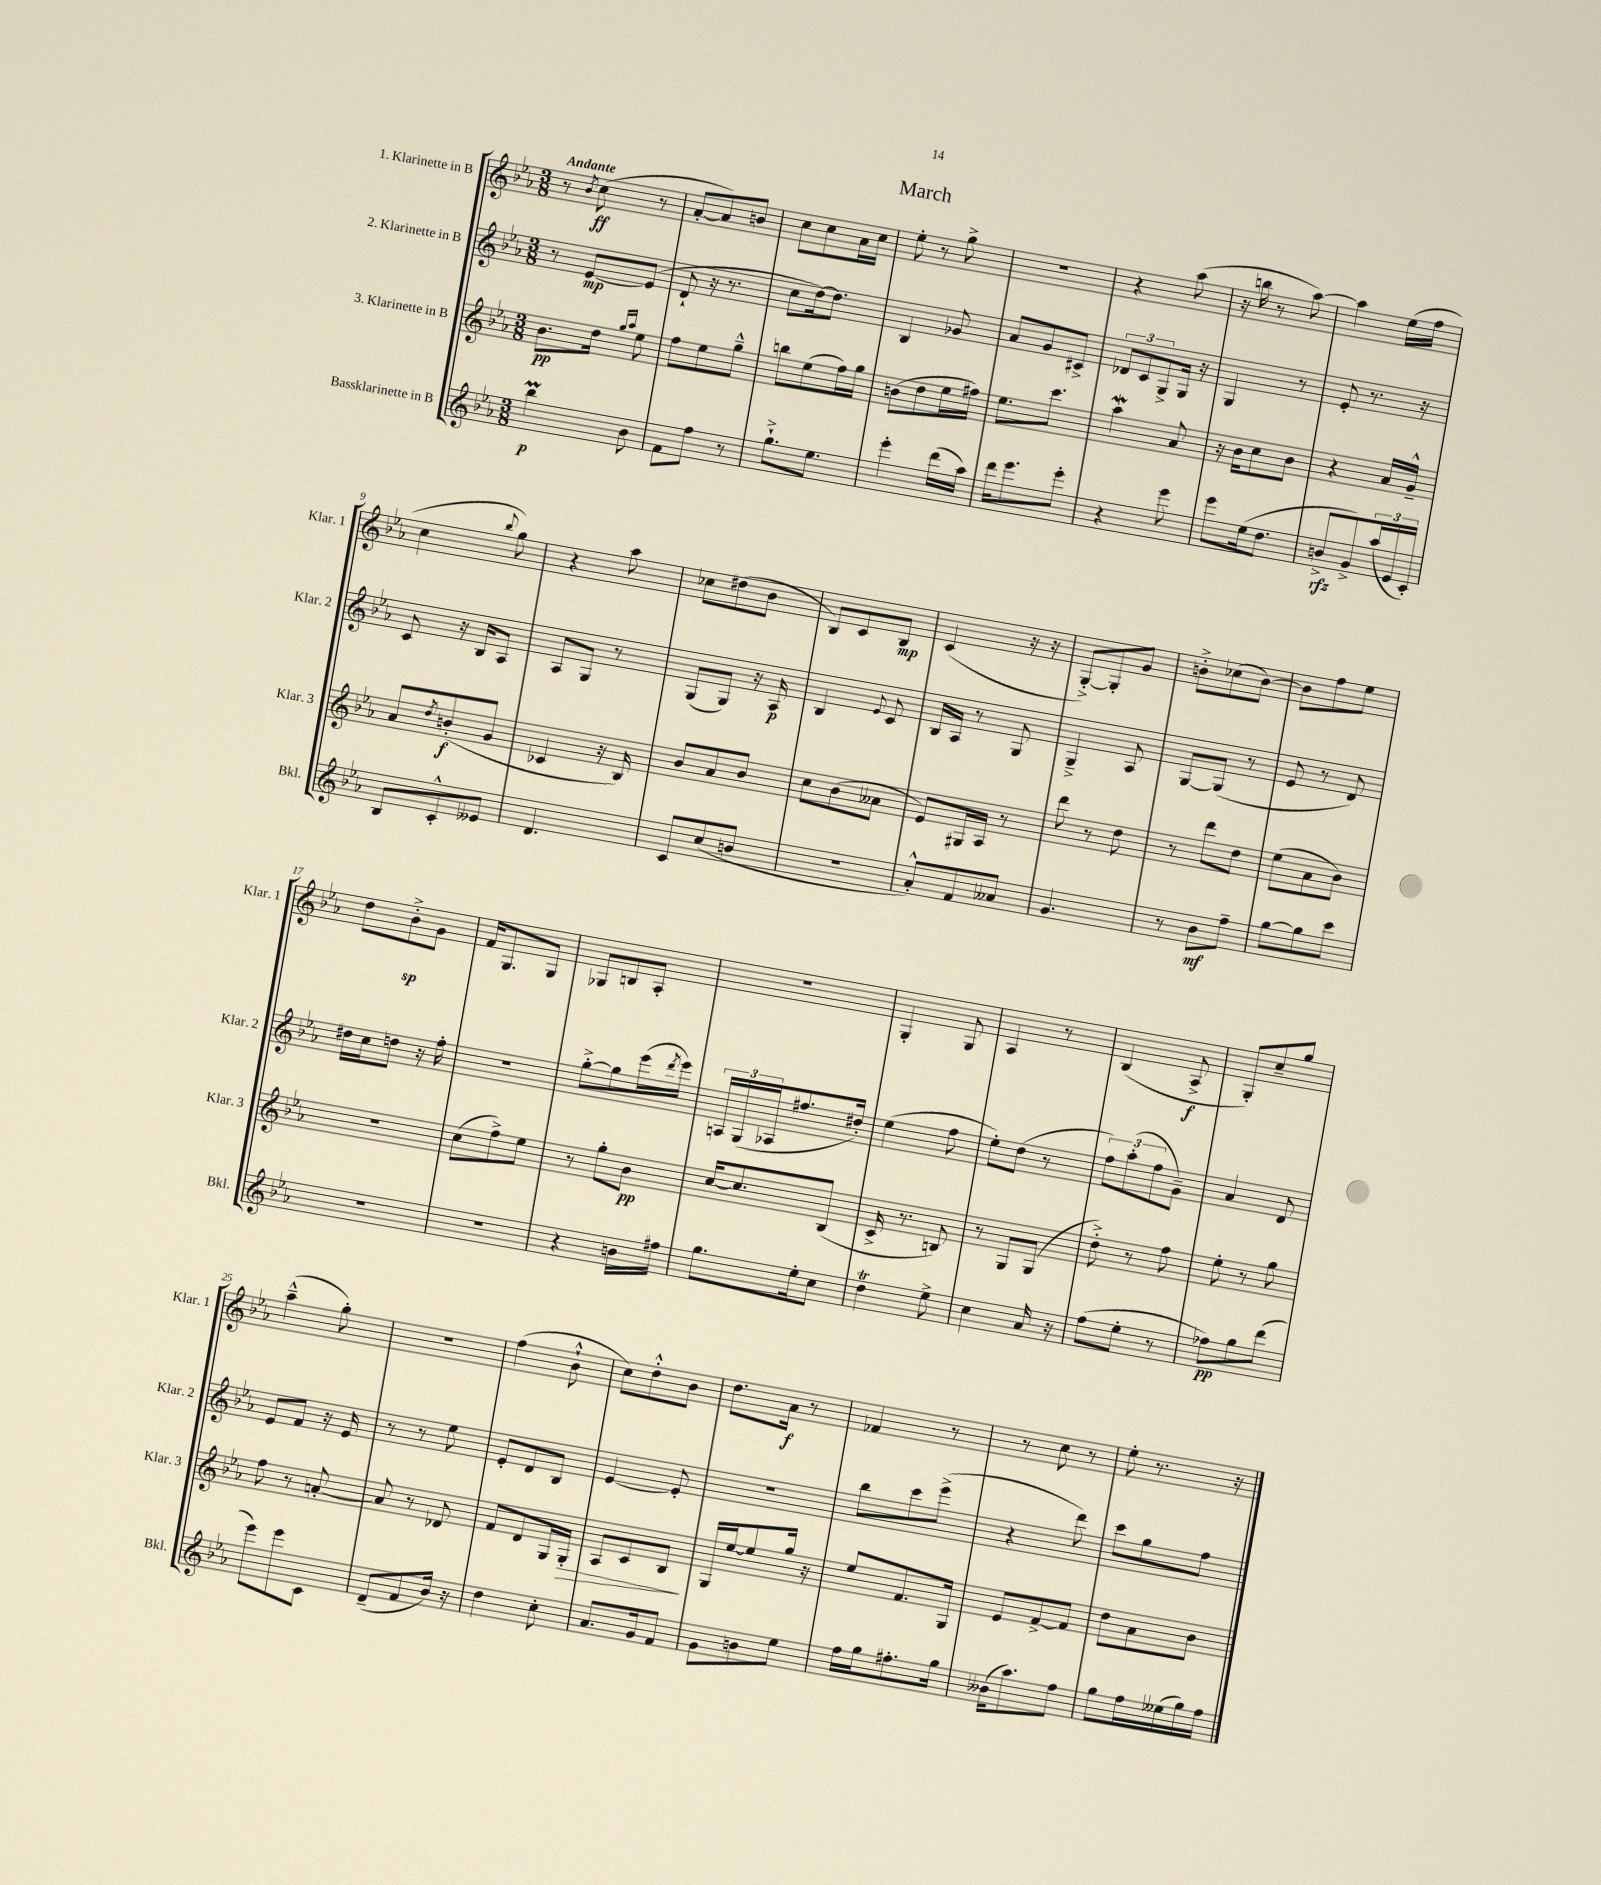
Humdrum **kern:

**kern	**kern	**kern	**kern
*staff4	*staff3	*staff2	*staff1
*clefG2	*clefG2	*clefG2	*clefG2
*k[b-e-a-]	*k[b-e-a-]	*k[b-e-a-]	*k[b-e-a-]
*M3/8	*M3/8	*M3/8	*M3/8
4bb-	8.b-	8r	8r
.	.	.	8qb-
.	.	[8e-	(8cc
.	16dd	.	.
.	16qqgg	.	.
.	16qqaa-	.	.
8b-	8ee-	(8e-]	8r
=	=	=	=
8f	8ff	8d`	[8a-'
8ff	8ee-	16r	8a-])
.	.	8.r	.
8r	8gg~^^	.	8b
=	=	=	=
8.gg`^	8bb	8cc	8cc
.	(8ee-	[16dd)	8cc
8.ee-	.	8.dd]	.
.	16ff)	.	16a-
.	16gg	.	16cc
=	=	=	=
4eee-'	(8b	4B-	8ee-'
.	8dd	.	8r
(16ddd	16ee-	8g-	8gg^
16aa-)	16ff#)	.	.
=	=	=	=
16ddd	8.ee-	8a-	4.r
8.eee-	.	.	.
.	.	8g	.
.	8.ccc	.	.
8eee-'	.	8c#^	.
=	=	=	=
4r	4aa-	12d-	4r
.	.	12c	.
.	.	12G^	.
8eee-	8a-	16G	(8aa-
.	.	16r	.
=	=	=	=
8eee-	16r	4G	16r
.	16b-	.	16bb
(16ee-	8cc	.	8r
8.dd	.	.	.
.	8b-	8r	[8aa-)
=	=	=	=
8b^	4r	8e-'	4aa-]
8g^)	.	8.r	.
(24aa-	16a-	.	(16ee-
24e-	.	.	.
.	16g~^^	16r	16ff
24c')	.	.	.
=	=	=	=
8B-	8a-	8c	4cc
.	8qdd	.	.
8c'^^	(8b'	16r	.
.	.	16B-	.
.	.	.	8qqbb-
8e--	8g	8A-	8gg)
=	=	=	=
4.d	4c-	8A-	4r
.	.	8G	.
.	16r	8r	8aa-
.	16B-)	.	.
=	=	=	=
8c	8b-	(8G	8cc-
(8cc	8a-	8G)	(8dd#
8b	8b-	16r	8b-
.	.	16A-	.
=	=	=	=
4.r	8cc	4B-	8B-)
.	(8b-	.	8c
.	.	8qqe-	.
.	8a--	8c	8B-
=	=	=	=
8a-'^^)	8e-)	16B-	(4c
.	.	16A-	.
8f	16G#	8r	.
.	16A-	.	.
8a--	8r	8G	16r
.	.	.	16r
=	=	=	=
4.g	8ddd	4G~^	[8G'^)
.	8r	.	8G']
.	8dd	8A-	8g
=	=	=	=
8r	8r	[8G	8b'^
8b-	8ddd	(8G]	(8cc-
8ff~	8dd	8r	[8b)
=	=	=	=
[8gg	(8ee-	8e-	8b]
8gg]	8a-	8r	8ff
8ccc	8b-)	8d)	8ee-
=	=	=	=
4.r	4.r	16dd#	8dd
.	.	16cc	.
.	.	8dd	8b-'^
.	.	16r	8g
.	.	16ff'	.
=	=	=	=
4.r	(8cc	4.r	16f
.	.	.	8.G
.	8ff^)	.	.
.	8ee-	.	8G
=	=	=	=
4r	8r	[8gg'^	8G-
.	8gg'	8gg]	8B
16b	8b-	(16eee-	8A-'
.	.	8qddd	.
16ff#	.	16eee-)	.
=	=	=	=
8.gg	[16cc	24A	4.r
.	.	(24G	.
.	8.cc]	.	.
.	.	24A-	.
.	.	8.ff#	.
16ee-'	.	.	.
8cc	(8B-	.	.
.	.	16dd#')	.
=	=	=	=
4dd	16c^	(4ee-	4G'
.	8.r	.	.
8ee-^	8B)	8ff	8G
=	=	=	=
4cc	8r	8ee-')	4A-
.	8G	(8dd	.
16a-	(8G	8r	8r
16r	.	.	.
=	=	=	=
(8ff	8dd'^)	12ff)	(4B-
.	.	(12aa-'	.
8ee-'	8r	.	.
.	.	12ff	.
8r	8ff	8g~)	8A-^
=	=	=	=
8ff-)	8ee-'	4a-	8G')
8gg	8r	.	8cc~
(8ddd	8gg	8d	8gg
=	=	=	=
8eee-)	8ff	8e-	(4aa-~^^
8eee-	8r	8f	.
8c	[8a'	16r	8gg')
.	.	16e-	.
=	=	=	=
(8d~	8a]	8r	4.r
8f	8r	8r	.
16b-)	8d-	8ee-	.
16r	.	.	.
=	=	=	=
4dd	8f	8e-'	(4ff
.	8d	8d	.
8cc'	16G	8B-	8b-`^^
.	16G'	.	.
=	=	=	=
8.a-	8A-	[4e-	8cc)
.	8c	.	8dd'^^
16g	.	.	.
8f	8B-	8e-']	8b-
=	=	=	=
8g	16G	4.r	8.dd
.	[16ee-	.	.
8b	8ee-]	.	.
.	.	.	16a-
8ee-	16gg	.	8r
.	16r	.	.
=	=	=	=
16ff	8ee-	8bb-	4f-
16gg	.	.	.
8.ff#'	8.f	8ccc	.
.	.	(8eee-^	8r
16gg	16G	.	.
=	=	=	=
(16b--	8e-	4r	8r
8.aa-)	.	.	.
.	[8f^	.	8cc
8ff	8f]	8ddd)	8r
=	=	=	=
8gg	8dd	8ccc	8ee-'
16ff	8a-	8gg	8.r
(16ee--	.	.	.
16gg)	8b-	8ff	.
16ff	.	.	16r
==	==	==	==
*-	*-	*-	*-
